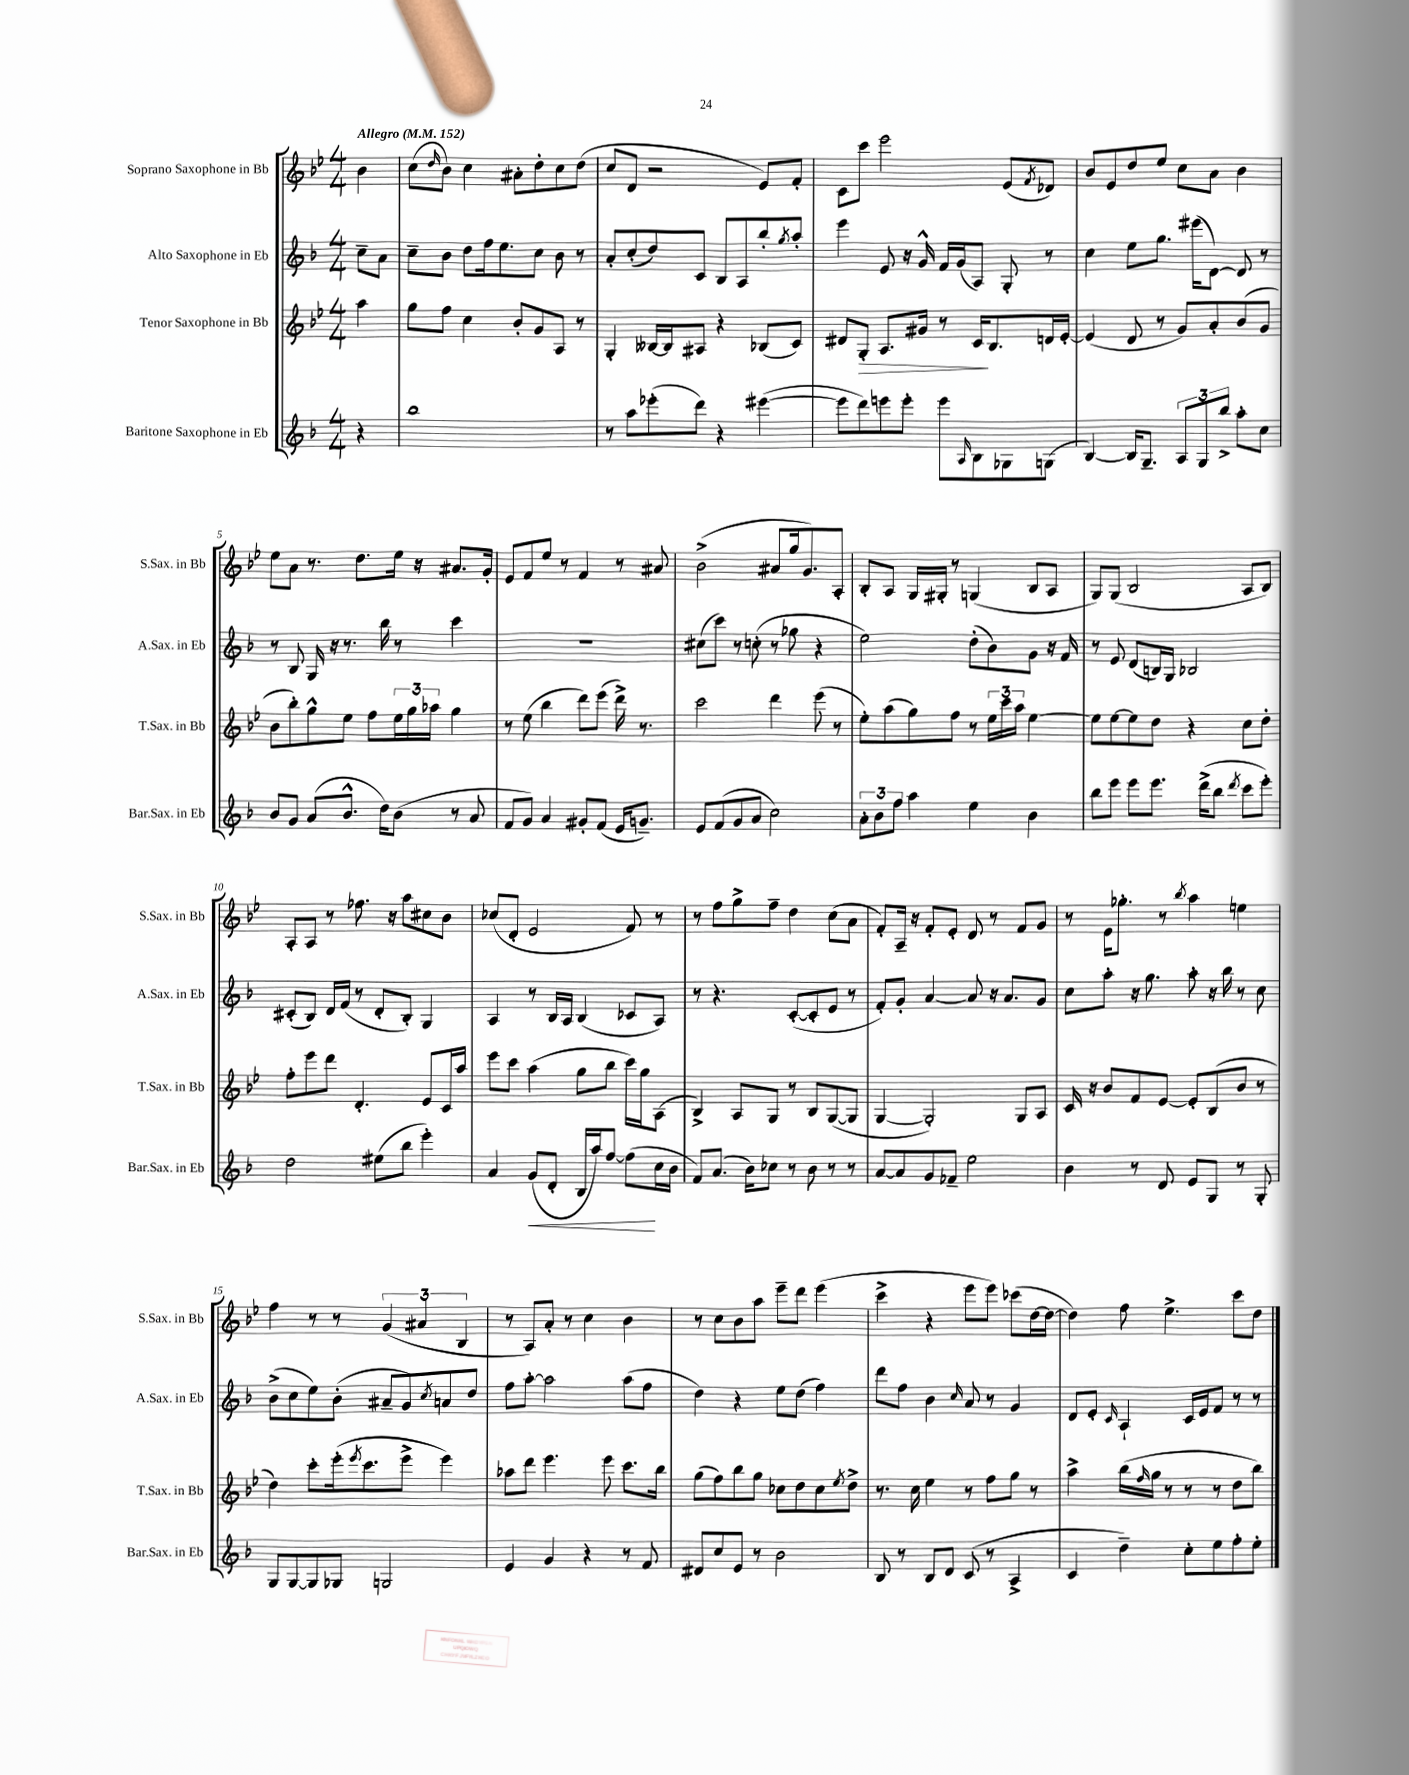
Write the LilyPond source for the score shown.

<<
\new StaffGroup <<
\new Staff = "s0" \with { instrumentName = "Soprano Saxophone in Bb" shortInstrumentName = "S.Sax. in Bb" } {
    \clef treble \key bes \major \numericTimeSignature \time 4/4 \partial 4 \tempo "Allegro" 4 = 152
    bes'4 |
    c''8( \grace { d''16 } bes'8) c''4 ais'8-. d''8-. c''8 d''8( |
    c''8 d'8 r2 ees'8) f'8-. |
    c'8 c'''8 ees'''2 ees'8( \acciaccatura { f'8 } des'8) |
    bes'8 ees'8 d''8 ees''8 c''8 a'8 bes'4 |
    ees''8 a'8 r8. d''8. ees''16 r16 ais'8. g'16-. |
    ees'8 f'8 ees''8 r8 f'4 r8 ais'8 |
    bes'2->( ais'8 g''16 g'8.) a8-. |
    bes8-. a8 g16 gis16-. r8 g4( bes8 a8 |
    g8) g8( bes2 a8 bes8) |
    a8-. a8 r8 fes''8. r16 a''8 cis''8 bes'8 |
    ces''8( d'8-. ees'2 f'8) r8 |
    r8 f''8 g''8-> f''8-- d''4 c''8( a'8 |
    f'8-.) a16-- r16 f'8-. ees'8-. d'8 r8 f'8 g'8 |
    r8 ees'16 ges''8.-. r8 \acciaccatura { bes''8 } a''4 e''4 |
    f''4 r8 r8 \tuplet 3/2 { g'4( ais'4 bes4 } |
    r8 a8) a'8-. r8 c''4 bes'4 |
    r8 c''8 bes'8 a''8 ees'''8-- d'''8 ees'''4( |
    c'''4-> r4 ees'''8 ees'''8) ces'''8( d''16~ d''16~ |
    d''4) f''8 ees''4.-> c'''8 d''8 \bar "|." |
}
\new Staff = "s1" \with { instrumentName = "Alto Saxophone in Eb" shortInstrumentName = "A.Sax. in Eb" } {
    \clef treble \key f \major \numericTimeSignature \time 4/4 \partial 4
    c''8-- a'8 |
    c''8-- bes'8 d''8 f''16 e''8. c''8 bes'8 r8 |
    a'8-. c''8-.( d''8) c'8 bes8 a8 bes''8-. \acciaccatura { g''8 } a''8-. |
    e'''4 e'8 r16 g'16-^ f'16 g'16( a8) g8-. r8 |
    c''4 e''8 g''8. eis'''16( d'8~) d'8 r8 |
    r8 bes8 g16 r16 r8. bes''16 r8 c'''4 |
    R1 |
    cis''8( c'''8) r8 c''8-.( r8 ges''8 r4 |
    e''2) d''8-.( bes'8) g'8 r16 f'16 |
    r8 e'8 d'8( b16) g16 bes2 |
    cis'8-.( bes8) d'16 f'16( r8 d'8-. bes8-.) g4 |
    a4 r8 bes16 a16 bes4( ces'8 a8) |
    r8 r4. c'8~-.( c'8-. e'8 r8 |
    f'8-.) g'8-. a'4~ a'8 r16 a'8. g'8 |
    c''8 a''8-. r16 g''8. a''8-. r16 bes''16 r8 c''8 |
    bes'8->( c''8 e''8) bes'8-.( ais'8-- g'8) \acciaccatura { c''8 } a'8 d''8 |
    f''8 a''8~-. a''2 a''8( f''8 |
    d''4) r4 e''8 d''8( f''4) |
    d'''8 f''8 bes'4 \grace { c''16 } a'8 r8 g'4 |
    d'8 e'8-. \grace { c'16 } a4-! c'16 e'16 f'8 r8 r8 \bar "|." |
}
\new Staff = "s2" \with { instrumentName = "Tenor Saxophone in Bb" shortInstrumentName = "T.Sax. in Bb" } {
    \clef treble \key bes \major \numericTimeSignature \time 4/4 \partial 4
    a''4 |
    g''8 f''8 c''4 bes'8-. g'8 a8 r8 |
    g4-. beses16~ beses16 ais8 r4 bes8( c'8) |
    dis'8 g8-.\> a8. gis'16 r8 c'16\! bes8. d'16 ees'16~-. |
    ees'4( d'8 r8 g'8) a'8-. bes'8( g'8 |
    bes'8 bes''8-.) g''8-^ ees''8 f''8 \tuplet 3/2 { ees''16 g''16 aes''16 } g''4 |
    r8 ees''8( bes''4 d'''8) ees'''8( d'''16->) r8. |
    c'''2 d'''4 ees'''8( r8 |
    ees''8-.) a''8( g''8) f''8 r8 \tuplet 3/2 { ees''16 c'''16 a''16 } ees''4~ |
    ees''8 ees''8~ ees''8 d''8 r4 c''8 d''8-. |
    f''8-. ees'''8 d'''8 d'4.-. ees'8 c'16 a''16 |
    ees'''8 c'''8 a''4( g''8 bes''8 c'''16) g''16 a8( |
    bes4->) a8 g8 r8 bes8 g8~( g8 |
    g4~ g2-.) g8 a8 |
    c'16 r16 bes'8 f'8 ees'8~ ees'8-. bes8( bes'8 r8 |
    d''4) c'''8-. ees'''16-.( \acciaccatura { ees'''8 } c'''8. ees'''8-> ees'''4) |
    aes''8 d'''8 ees'''4. ees'''8 c'''8. bes''16 |
    g''8( f''8) bes''8 g''8 ces''8 d''8 ces''8 \acciaccatura { ees''8 } d''8-> |
    r8. c''16 ees''4 r8 f''8 g''8 r8 |
    a''4-> bes''16( \grace { f''16 } g''16 r8 r8 r8 d''8 bes''8) \bar "|." |
}
\new Staff = "s3" \with { instrumentName = "Baritone Saxophone in Eb" shortInstrumentName = "Bar.Sax. in Eb" } {
    \clef treble \key f \major \numericTimeSignature \time 4/4 \partial 4
    r4 |
    bes''1 |
    r8 a''8 ees'''8-.( d'''8) r4 eis'''4~( |
    eis'''8 d'''8) e'''8 e'''8-. e'''8 \grace { a16 } bes8 ges8 g8( |
    bes4~) bes16 g8.-- \tuplet 3/2 { a8 g8 bes''8-> } a''8-. c''8 |
    bes'8 g'8 a'8( bes'8.-^ d''16) bes'8( r8 a'8 |
    f'8 g'8) a'4 gis'8-. f'8( e'16 g'8.--) |
    e'8 f'8( g'8 a'8 c''2) |
    \tuplet 3/2 { a'8-. bes'8 f''8 } a''4 e''4 bes'4 |
    bes''8 e'''8 e'''8 e'''8. d'''16->( bes''8 \acciaccatura { d'''8 } c'''8 e'''8-.) |
    d''2 eis''8( bes''8 e'''4-.) |
    a'4 g'8\<( d'8-. bes16 a''16) f''8~ f''8\!( c''16 bes'16 |
    f'8) a'8.( bes'16) ces''8 r8 bes'8 r8 r8 |
    a'8~ a'8 g'8 fes'8-- e''2 |
    bes'4 r8 d'8 e'8 g8 r8 g8-. |
    g8 g8~ g8 ges8 g2 |
    e'4 g'4 r4 r8 f'8 |
    dis'8 c''8 e'8 r8 bes'2 |
    bes8 r8 bes8 d'8 c'8( r8 a4-> |
    c'4 d''4--) c''8-. e''8 f''8-. e''8-. \bar "|." |
}
>>
>>
